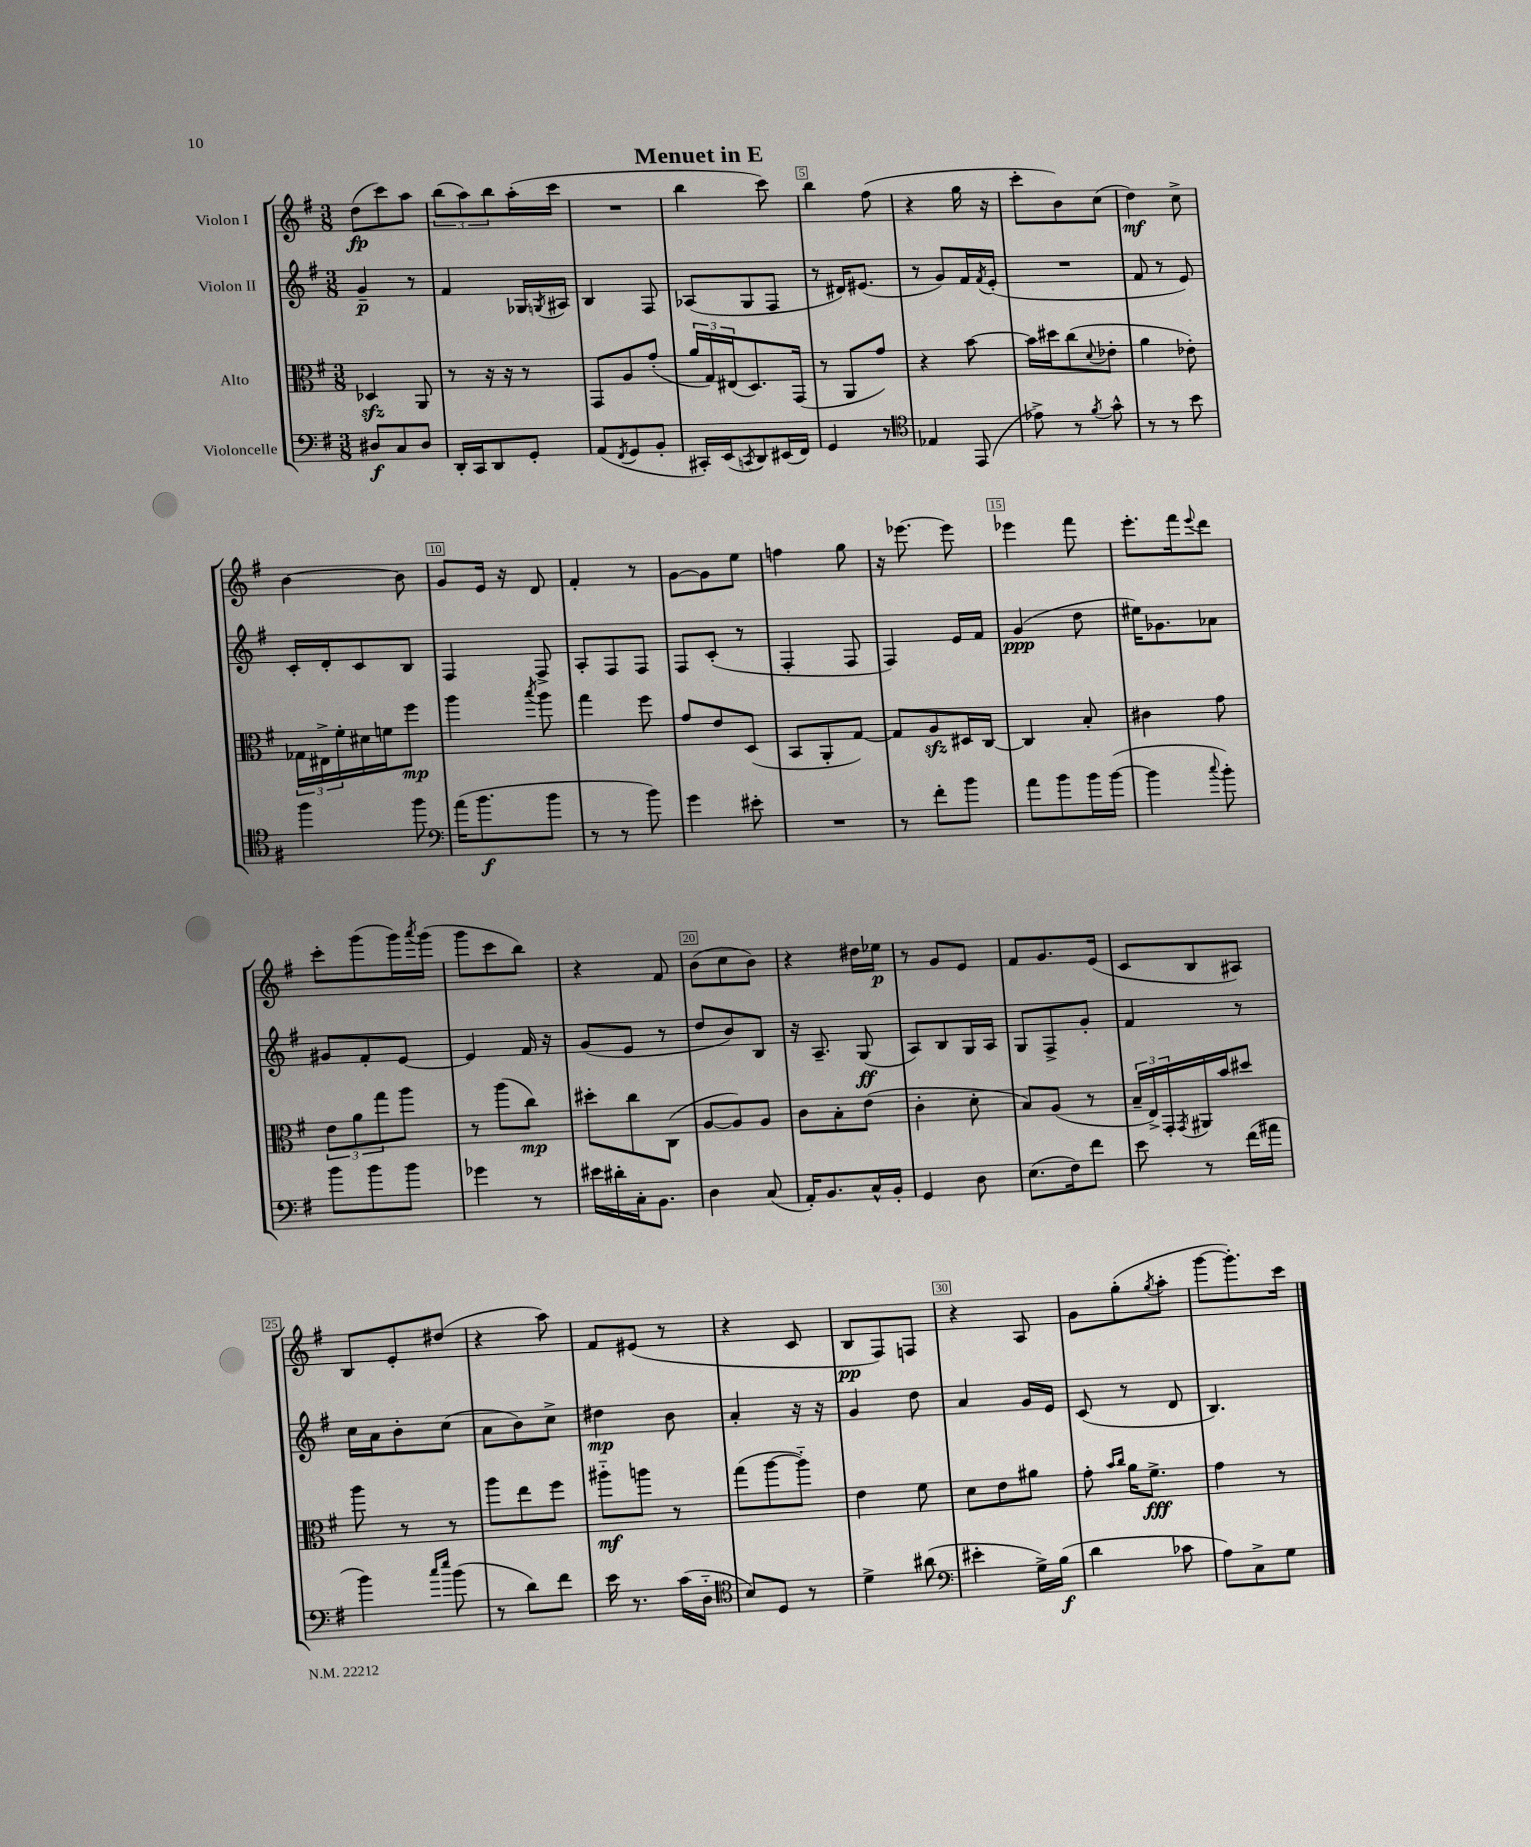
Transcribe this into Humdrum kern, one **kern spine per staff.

**kern	**kern	**kern	**kern
*staff4	*staff3	*staff2	*staff1
*clefF4	*clefC3	*clefG2	*clefG2
*k[f#]	*k[f#]	*k[f#]	*k[f#]
*M3/8	*M3/8	*M3/8	*M3/8
8D#/L	4D-/	4g~/	(8dd\L
8C/	.	.	8ccc\)
8D#/J	8AA/	8r	8aa\J
=	=	=	=
16DD'/LL	8r	4f#/	(12bb\L
16CC/J	.	.	.
.	.	.	12aa\)
8DD/	16r	.	.
.	.	.	12bb\
.	16r	.	.
8GG'/J	8r	16G-/LL	(16aa'\L
.	.	8qG/	.
.	.	16A#/JJ	16ccc\JJ
=	=	=	=
(8AA/L	8GG/L	4B/	4.r
8qFF#/	.	.	.
8GG/	8A/	.	.
8BB'/J	(8g'/J	8F#/	.
=	=	=	=
16CC#'/LL)	24a/LL	(8A-/L	4bb\
.	24G/)	.	.
(16EE/J	.	.	.
.	(24E#/J	.	.
8qCC/	.	.	.
8DD/)	8.D/)	8G/	.
(16EE#/L	.	8F#/J	8ccc\)
16FF#/JJ)	(16GG/Jk	.	.
=	=	=	=
4GG/	8r	8r	4bb\
.	8AA/L	16d#/LK)	.
.	.	(8.e#/J	.
8r	8g/J)	.	(8ff#\
=	=	=	=
*clefC4	*	*	*
4E-/	4r	8r	4r
.	.	8g/L)	.
(8EE/	[8b\	16f#/L	16gg\
.	.	8qf#/	.
.	.	(16e'/JJ	16r
=	=	=	=
8e-^\)	16b\]LL	4.r	8ccc'\L
.	16dd#\J	.	.
8r	(8cc\	.	8b\)
8qf#/	8qqd/	.	.
8g^^\	8e-'\J	.	(8cc\J
=	=	=	=
8r	4a\	8f#/	4dd\)
8r	.	8r	.
8b\	8e-'\)	8e/)	8cc^\
=	=	=	=
4ff#\	24G-\LL	16c'/LL	[4b\
.	24E#^\	.	.
.	.	16d'/J	.
.	24f#'\	.	.
.	16d#\	8c/	.
.	16f\J	.	.
8ff#\	8ff#\J	8B/J	8b\]
=	=	=	=
*clefF4	*	*	*
(16a\LK	4aa\	4F#/	8g/L
8.b\	.	.	.
.	.	.	16e/Jk
.	.	.	16r
.	8qbb/	.	.
8b\J	8aa\	8F#^/	8d/
=	=	=	=
8r	4gg\	8A'/L	4f#'/
8r	.	8F#/	.
8b\)	8ff#\	8F#/J	8r
=	=	=	=
4g\	8g/L	8F#/L	[8g\L
.	8e/	(8c'/J	8g\]
8e#'\	(8D/J	8r	8ee\J
=	=	=	=
4.r	8BB/L	4F#'/	4ff\
.	8AA'/	.	.
.	[8G/J)	8F#/	8gg\
=	=	=	=
8r	8G/]L	4F#/)	16r
.	.	.	[8.eee-\
8f#'\L	8A/	.	.
8b\J	16D#/L	16e/LL	8eee-\]
.	[16C/JJ	16f#/JJ	.
=	=	=	=
8a\L	4C/]	(4g/	4eee-\
8b\	.	.	.
16b\L	8B'/	8dd\	8fff#\
([16b\JJ	.	.	.
=	=	=	=
4b\]	4c#\	16ee#\LK)	8.eee'\L
.	.	8.g-\	.
.	.	.	16fff#\k
8qqcc/	.	.	8qqeee/
8b'\)	8g\	8a-\J	8ddd\J
=	=	=	=
8b\L	12e\L	8g#/L	8ccc'\L
.	12a\	.	.
8b\	.	8f#'/	(8ggg\
.	12gg\	.	.
8b\J	8aa\J	[8e/J	16ggg\L)
.	.	.	8qaaa/
.	.	.	(16ggg\JJ
=	=	=	=
4g-\	8r	4e/]	8ggg\L
.	(8aa\L	.	8ccc\
8r	8cc\J)	16f#/	8bb\J)
.	.	16r	.
=	=	=	=
16e#\LL	8dd#'\L	(8g/L	4r
16d#'\	.	.	.
16C'\J	8cc\	8e/J	.
8.BB\J	.	.	.
.	(8C\J	8r	8f#/
=	=	=	=
4D\	[8A/L	8dd/L	(8b\L
.	8A/])	8b/)	8cc\
(8C/	8A/J	8B/J	8b\J)
=	=	=	=
16AA'/LK)	8c\L	16r	4r
8.BB/	.	8.A~/	.
.	8B'\	.	.
16C^^/L	(8e\J	(8G/	16dd#\LL
16BB'/JJ	.	.	16ee-\JJ
=	=	=	=
4GG/	4c'\	8A/L)	8r
.	.	8B/	8g/L
8D\	8d'\	16G/L	8e/J
.	.	16A/JJ	.
=	=	=	=
(8.E\L	8B/L)	8G/L	8f#/L
.	(8A/J	8F#^/	8.g/
16F#\k)	.	.	.
8f#\J	8r	8g'/J	.
.	.	.	(16e/Jk
=	=	=	=
8e\	24B~/LL	4f#/	8c/L
.	24E^/)	.	.
.	24GG'/	.	.
.	8qGG/	.	.
8r	16AA#/	.	8B/
.	16b/J	.	.
(16f#\LL	8dd#/J	8r	8A#/J)
16a#\JJ	.	.	.
=	=	=	=
4b\)	8aa\	16cc\LL	8B/L
.	.	16a\J	.
.	8r	8b'\	8e'/
16qqcc/LL	.	.	.
16qqee/JJ	.	.	.
(8b\	8r	(8cc\J	(8dd#/J
=	=	=	=
8r	8aa\L	8a\L	4r
8d\L)	8ee\	8b\)	.
8f#\J	8ff#\J	8cc^\J	8aa\)
=	=	=	=
16e\	8aa#'~\L	4dd#\	8f#/L
8.r	.	.	.
.	8aa\J	.	(8e#/J
(16c\LL	8r	8b\	8r
16D'~\JJ	.	.	.
=	=	=	=
*clefC4	*	*	*
8B/L)	(8gg\L	4a'/	4r
8D/J	[8aa\	.	.
8r	8aa'~\]J)	16r	8c/
.	.	16r	.
=	=	=	=
4d^\	4e\	4g/	8B/L
.	.	.	8F#/)
(8a#\	8f#\	8dd\	8F/J
=	=	=	=
*clefF4	*	*	*
4e#'\	8d\L	4a/	4r
.	8e\	.	.
16G^\LL)	8a#\J	16g/LL	8A/
(16B\JJ	.	16e/JJ	.
=	=	=	=
4d\	8g'\	(8c/	8g\L
.	16qqb/LL	.	.
.	16qqcc/JJ	.	.
.	16a\LK	8r	(8gg'\
.	8.f#^\J	.	.
.	.	.	8qgg/
8c-\	.	8d/	8aa'\J
=	=	=	=
8A\L)	4g\	4.B/)	[8ggg\L
8C^\	.	.	8.ggg'\])
8G\J	8r	.	.
.	.	.	16ccc\Jk
==	==	==	==
*-	*-	*-	*-
